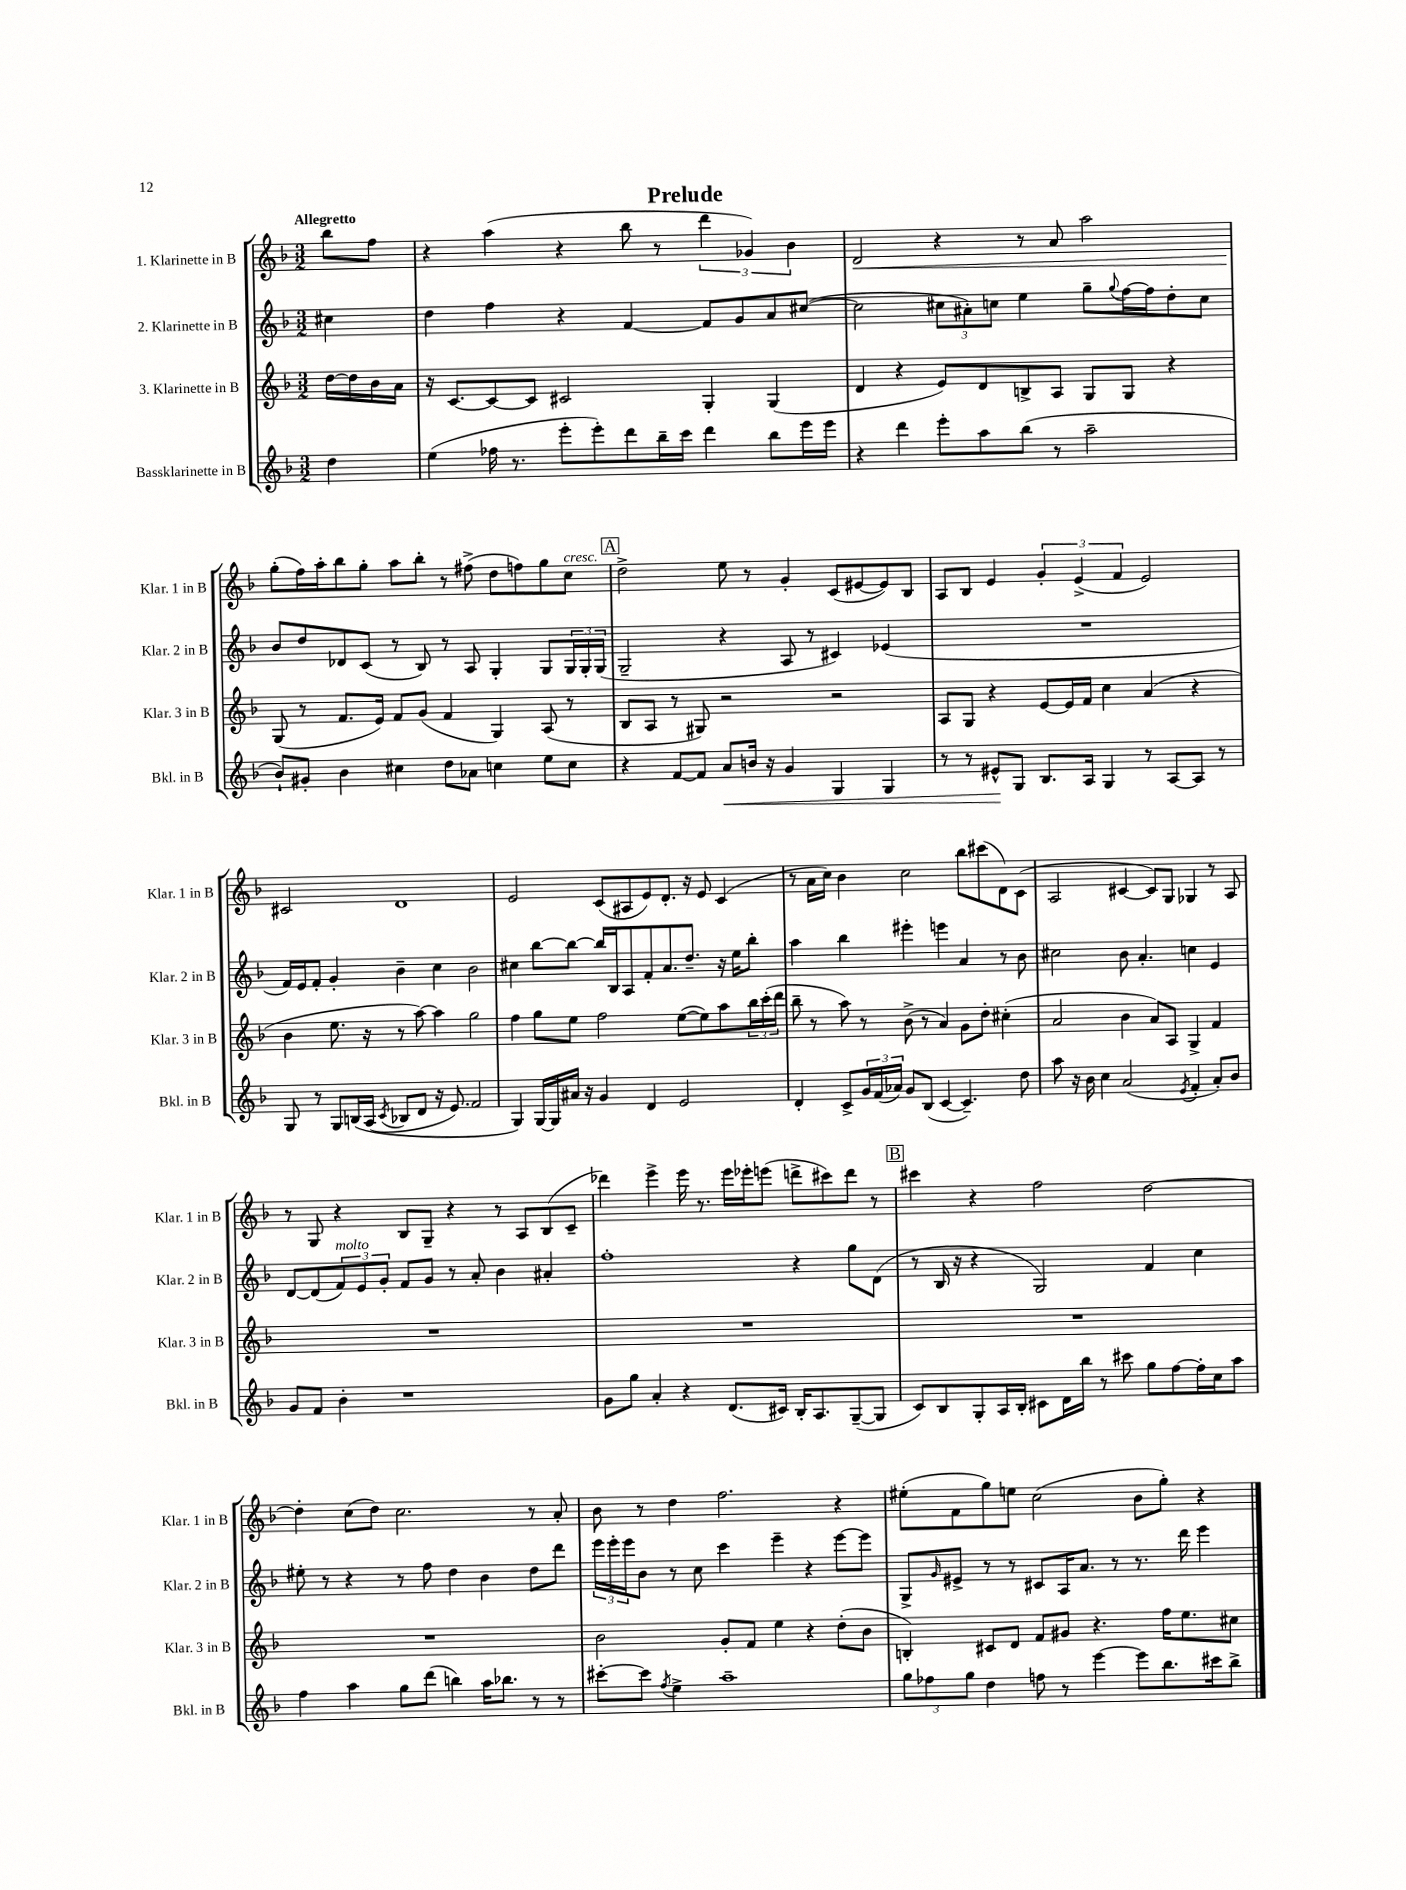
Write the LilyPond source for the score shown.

\header { title = "Prelude" }
<<
\new StaffGroup <<
\new Staff = "s0" \with { instrumentName = "1. Klarinette in B" shortInstrumentName = "Klar. 1 in B" } {
    \clef treble \key f \major \numericTimeSignature \time 3/2 \partial 4 \tempo "Allegretto"
    bes''8 f''8 |
    r4 a''4( r4 bes''8 r8 \tuplet 3/2 { d'''4 ges'4) bes'4 } |
    d'2\< r4 r8 a'8 a''2 |
    g''8-.\!( f''16) a''16-. bes''8 g''8-. a''8 bes''8-. r8 fis''8->( d''8 f''8) g''8 c''8^\markup { \italic "cresc." } |
    \mark \markup { \box "A" } d''2-> e''8 r8 g'4-. c'8( eis'8~ eis'8) bes8 |
    a8 bes8 e'4 \tuplet 3/2 { g'4-. e'4->( f'4 } e'2) |
    cis'2 d'1 |
    e'2 c'8( ais8 e'8) d'8.-. r16 e'8 c'4( |
    r8 a'16 c''16) bes'4 c''2 bes''8 cis'''8( d'8) c'8( |
    a2 cis'4~ cis'8) g8 ges4 r8 a8 |
    r8 g8 r4 bes8 g8-- r4 r8 a8 bes8( c'8-- |
    des'''4) e'''4-> e'''16 r8. e'''16 ees'''16-. e'''8( d'''8-> cis'''8) d'''8 r8 |
    \mark \markup { \box "B" } cis'''4 r4 f''2 d''2~ |
    d''4-. c''8( d''8) c''2. r8 a'8-. |
    bes'8 r8 d''4 f''2. r4 |
    eis''8-.( f'8 g''8) e''8 c''2( bes'8 g''8-.) r4 \bar "|." |
}
\new Staff = "s1" \with { instrumentName = "2. Klarinette in B" shortInstrumentName = "Klar. 2 in B" } {
    \clef treble \key f \major \numericTimeSignature \time 3/2 \partial 4
    cis''4 |
    d''4 f''4 r4 f'4~ f'8 g'8 a'8 cis''8~( |
    cis''2 \tuplet 3/2 { cis''8 ais'8-.) c''8 } e''4 g''8-- \appoggiatura { g''8 } f''16~ f''16 d''8-. c''8 |
    bes'8 d''8 des'8 c'8( r8 bes8) r8 a8 g4-. g8 \tuplet 3/2 { g16 g16-. g16( } |
    \mark \markup { \box "A" } g2-- r4 a8 r8 cis'4) ees'4( |
    R1. |
    f'16) e'16 f'8-. g'4-. bes'4-- c''4 bes'2 |
    cis''4 bes''8~ bes''8~ bes''16 bes16 a8 f'8-. a'8. d''8.-- r16 e''16 bes''8-. |
    a''4 bes''4 eis'''4-. e'''4 a'4 r8 bes'8 |
    cis''2 bes'8 a'4.-. c''4 e'4 |
    d'8~ d'8( \tuplet 3/2 { f'8^\markup { \italic "molto" }) e'8 g'8-. } f'8 g'8 r8 a'8-. bes'4 ais'4-. |
    f''1-. r4 g''8 d'8( |
    \mark \markup { \box "B" } r8 bes16 r16 r4 g2) f'4 c''4 |
    eis''8-. r8 r4 r8 f''8 d''4 bes'4 d''8 d'''8 |
    \tuplet 3/2 { e'''16 e'''16-. e'''16 } bes'8 r8 c''8 c'''4 e'''4-- r4 e'''8~ e'''8 |
    g8-> \grace { g'16 } eis'8-> r8 r8 cis'8 a16 a'8. r8 r8. d'''16 e'''4 \bar "|." |
}
\new Staff = "s2" \with { instrumentName = "3. Klarinette in B" shortInstrumentName = "Klar. 3 in B" } {
    \clef treble \key f \major \numericTimeSignature \time 3/2 \partial 4
    d''16~ d''16 bes'16 a'16 |
    r16 c'8.~ c'8~ c'8 cis'2 g4-. g4( |
    d'4 r4 e'8) d'8 b8-> a8 g8 g8 r4 |
    g8( r8 f'8. e'16) f'8 g'8( f'4 g4) a8( r8 |
    \mark \markup { \box "A" } bes8 a8 r8 gis8) r2 r2 |
    a8 g8 r4 e'8~ e'16 f'16 c''4 a'4( r4 |
    bes'4 e''8. r16 r8 a''8~) a''4 g''2 |
    f''4 g''8 e''8 f''2 e''8~( e''8) a''8 \tuplet 3/2 { bes''16 c'''16-.( d'''16 } |
    bes''8-- r8 a''8) r8 bes'8->( r8 a'4) g'8 d''8-. cis''4-.( |
    a'2 bes'4 a'8) a8 g4-> f'4 |
    R1. |
    R1. |
    \mark \markup { \box "B" } R1. |
    R1. |
    bes'2 g'8-. f'8 e''4 r4 d''8-.( bes'8 |
    b4-.) cis'8 d'8 f'8 gis'8 r4. f''16 e''8. cis''8 \bar "|." |
}
\new Staff = "s3" \with { instrumentName = "Bassklarinette in B" shortInstrumentName = "Bkl. in B" } {
    \clef treble \key f \major \numericTimeSignature \time 3/2 \partial 4
    d''4 |
    e''4( fes''16 r8. e'''8-. e'''8-.) d'''8 bes''16-- c'''16 d'''4 bes''8 e'''16 e'''16 |
    r4 d'''4 e'''8-. a''8 bes''8( r8 a''2-- |
    bes'8-!) gis'8-. bes'4 cis''4 d''8 aes'8 c''4 e''8 c''8 |
    \mark \markup { \box "A" } r4 f'8~ f'8 a'8\< b'16 r16 g'4 g4 g4 |
    r8 r8 eis'8-^\! g8 bes8. a16 g4 r8 a8~ a8 r8 |
    g8 r8 g8 b16\( a16( \acciaccatura { c'8 } bes8 d'8 r16 e'8.) f'2 |
    g4\) g16~ g16 ais'16 r16 g'4 d'4 e'2 |
    d'4-. c'8-> \tuplet 3/2 { g'16 f'16( aes'16) } g'8 bes8( c'4~ c'4.--) d''8 |
    a''8 r16 bes'16 c''4 a'2( \acciaccatura { e'8 } f'4-. a'8-.) bes'8 |
    g'8 f'8 bes'4-. r1 |
    g'8 g''8 a'4-. r4 d'8.( cis'16) bes16-. a8. g8~--( g8 |
    \mark \markup { \box "B" } c'8) bes8 g8-. a16 bes16-. cis'8 d'16 bes''16 r8 cis'''8 g''8 f''8~ f''16-. c''16 a''8 |
    f''4 a''4 g''8 d'''8( b''4) a''16 bes''8. r8 r8 |
    cis'''8~-. cis'''8 \acciaccatura { f''8 } e''4-> a''1-- |
    \tuplet 3/2 { g''8 fes''8 g''8 } d''4 f''8 r8 e'''4~ e'''8 bes''8. cis'''16 bes''8-> \bar "|." |
}
>>
>>
\layout { \context { \Score \remove "Bar_number_engraver" } }
